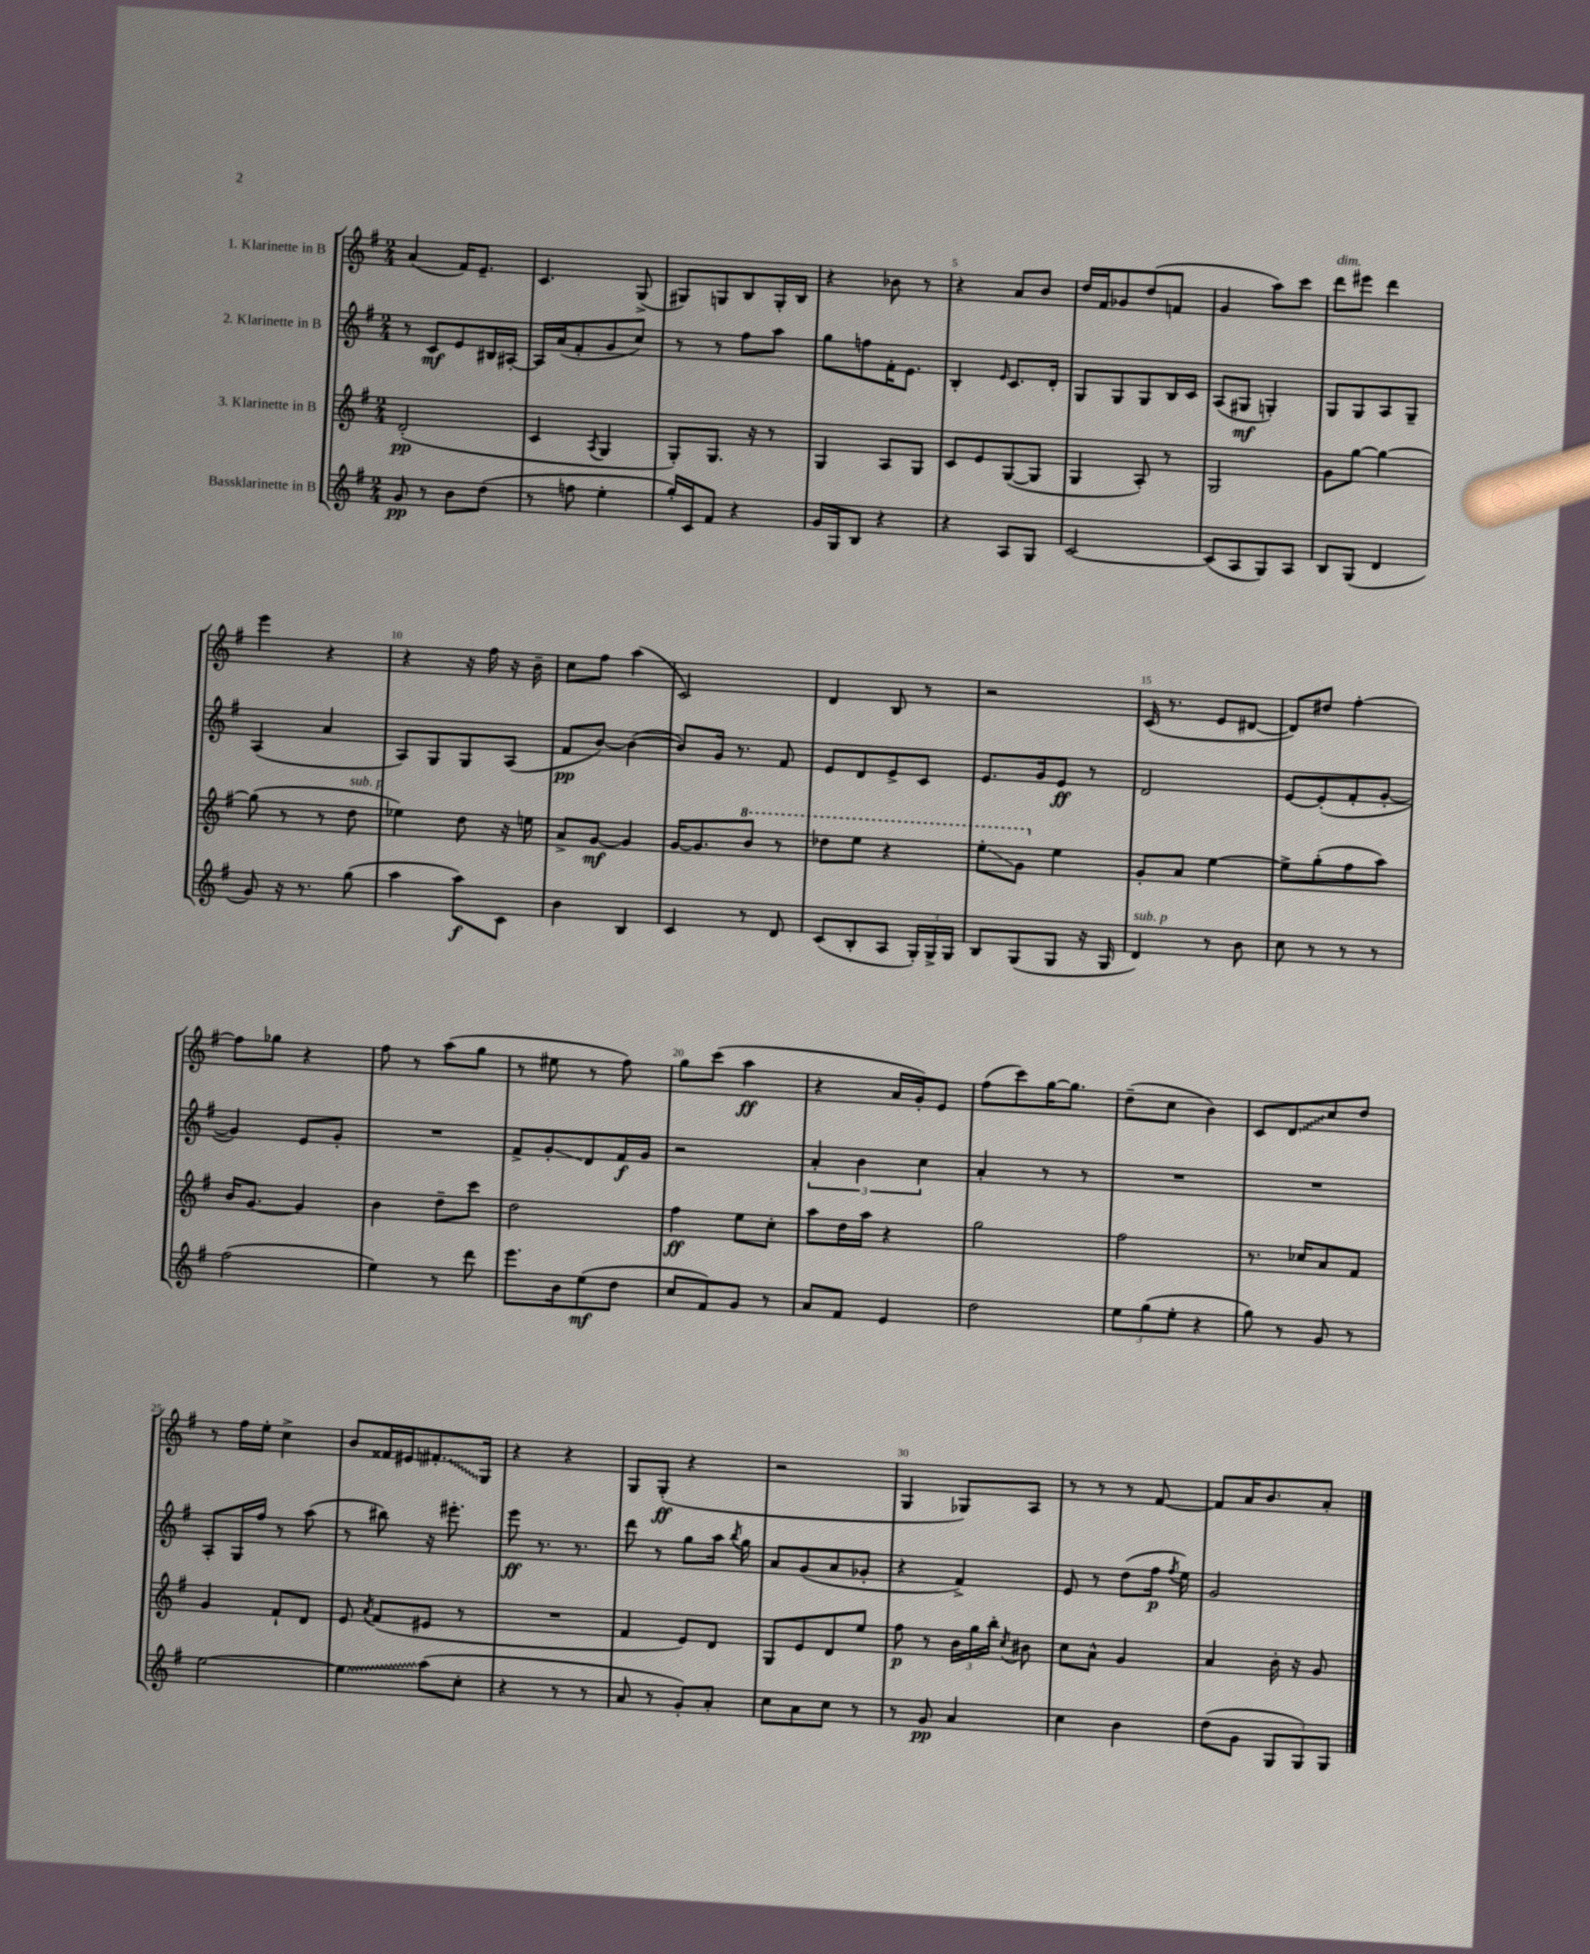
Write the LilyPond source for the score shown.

<<
\new StaffGroup <<
\new Staff = "s0" \with { instrumentName = "1. Klarinette in B" } {
    \clef treble \key g \major \numericTimeSignature \time 2/4
    \autoBeamOff a'4( fis'16[) e'8.]-- |
    c'4. g8->( |
    gis8[) g8 b8 g16-. b16] |
    r4 bes'8 r8 |
    r4 a'8[ b'8] |
    d''16[ fis'16 ges'8 d''8( f'8] |
    g'4 a''8[) c'''8] |
    d'''8[^\markup { \italic "dim." } eis'''8] d'''4 |
    e'''4 r4 |
    r4 r16 fis''16 r16 b'16-- |
    c''8[ fis''8] a''4( |
    c'2) |
    d'4 b8 r8 |
    r2 |
    c'16( r8. e'8[ dis'8]~ |
    dis'8[) dis''8] fis''4~-. |
    fis''8[ ges''8] r4 |
    fis''8 r8 a''8[( g''8] |
    r8 eis''8 r8 fis''8) |
    g''8[ c'''8]( a''4\ff |
    r4 a'16[ g'16-.) e'8] |
    fis''8[( c'''8) g''16~ g''8.] |
    d''8[--( c''8] b'4) |
    c'8[ \once \override Glissando.style = #'zigzag d'8\glissando c''8 d''8] |
    r8 fis''16[ e''16]-. c''4-> |
    b'8[ fisis'16 eis'16 \once \override Glissando.style = #'zigzag fis'8.-.\glissando g16] |
    r4 r4 |
    g8[ g8]-.\ff( r4 |
    r2 |
    g4 ges8[) a8] |
    r8 r8 r8 fis'8~ |
    fis'8[ a'16 b'8. a'8]-. \bar "|." |
}
\new Staff = "s1" \with { instrumentName = "2. Klarinette in B" } {
    \clef treble \key g \major \numericTimeSignature \time 2/4
    \autoBeamOff r8 c'8[\mf e'8 bis16 ais16]~-. |
    ais16[ a'16( fis'8-. g'8 c''8]) |
    r8 r8 fis''8[ a''8] |
    g''8[ f''8 fis'16-. e'8.] |
    b4-. \grace { e'16 } c'8.[ d'16]-. |
    g8[ g8 g8 b16 c'16] |
    a8[( gis8]\mf g4-.) |
    g8[ g8 a8 g8]-- |
    a4( a'4 |
    a8[) g8 g8 a8]( |
    fis'8[\pp b'8]~) b'4~( |
    b'8[) g'16] r8. fis'8 |
    e'8[ d'8 e'8-> c'8] |
    e'8.[ g'16 e'8]\ff r8 |
    d'2 |
    e'8[~ e'8-.( fis'8-. g'8]~-. |
    g'4) e'8[ g'8]-. |
    R2 |
    fis'8[-> g'8-.\glissando d'8 fis'16\f g'16] |
    r2 |
    \tuplet 3/2 { a'4-. b'4 c''4 } |
    a'4-. r8 r8 |
    R2 |
    R2 |
    a8[-. g16 fis''16] r8 a''8( |
    r8 bis''8) r16 eis'''8.-. |
    e'''8\ff r8. r8. |
    d'''8 r8 g''8[ a''16] \acciaccatura { b''8 } g''16 |
    a'8[ g'8( a'8 ges'8]-. |
    r4 fis'4->) |
    e'8 r8 d''8[( fis''16]\p \acciaccatura { fis''8 } e''16) |
    g'2 \bar "|." |
}
\new Staff = "s2" \with { instrumentName = "3. Klarinette in B" } {
    \clef treble \key g \major \numericTimeSignature \time 2/4
    \autoBeamOff d'2-.\pp( |
    c'4 \acciaccatura { a8 } g4 |
    g8[-.) g8.] r16 r8 |
    g4 a8[ g8] |
    c'8[ e'8 g8~( g8] |
    g4 a8-.) r8 |
    g2 |
    g'8[ g''8]~ g''4~ |
    g''8( r8 r8 d''8^\markup { \italic "sub. p" } |
    ees''4) d''8 r16 e''16 |
    a'8[-> g'8]~\mf g'4 |
    g'16[~ g'8. \ottava #1 b''8] r8 |
    des'''8[ e'''8] r4 |
    e'''8[-.\glissando g''8] \ottava #0 e''4 |
    g'8[-. a'8] e''4~ |
    e''8[-> g''8-.( fis''8 a''8]) |
    b'16[ g'8.]~ g'4 |
    b'4 d''8[-- c'''8] |
    d''2 |
    fis''4\ff e''8[ c''8]-. |
    a''8[ d''16 a''16] r4 |
    g''2 |
    fis''2 |
    r8. ces''16[ a'8 fis'8] |
    g'4 fis'8[-! d'8] |
    e'8 \acciaccatura { a'8 } fis'8[( eis'8] r8 |
    R2 |
    fis'4 e'8[) d'8] |
    g8[ e'8 d'8 e''8] |
    fis''8\p r8 \tuplet 3/2 { b'16[ g''16 b''16]-. } \acciaccatura { c''8 } bis'8 |
    c''8[ a'8]-^ g'4 |
    a'4 b'16-. r16 g'8 \bar "|." |
}
\new Staff = "s3" \with { instrumentName = "Bassklarinette in B" } {
    \clef treble \key g \major \numericTimeSignature \time 2/4
    \autoBeamOff g'8\pp r8 b'8[ d''8]( |
    r8 f''8 e''4-. |
    g''16[-.) c'16 fis'8] r4 |
    g'16[ g16 b8] r4 |
    r4 a8[ g8] |
    c'2~ |
    c'8[( a8 g8) a8] |
    b8[ g8]( d'4 |
    g'8) r16 r8. g''8( |
    a''4 a''8[\f) c'8] |
    b'4 b4 |
    c'4 r8 d'8 |
    c'8[( b8-. a8] \tuplet 3/2 { g16[-.) g16-> g16] } |
    b8[ g8( g8] r16 g16 |
    d'4^\markup { \italic "sub. p" }) r8 b'8 |
    c''8 r8 r8 r8 |
    fis''2( |
    e''4) r8 d'''8 |
    e'''8.[ b'16 e''8\mf( d''8] |
    c''8[ fis'8) g'8] r8 |
    a'8[ fis'8] e'4 |
    d''2 |
    \tuplet 3/2 { e''8[ g''8( e''8]-. } r4 |
    g''8) r8 g'8 r8 |
    e''2~ |
    \once \override Glissando.style = #'zigzag e''4\glissando a''8[( c''8]-. |
    r4 r8 r8 |
    a'8 r8 g'8[-.) a'8]-. |
    c''8[ a'8 c''8] r8 |
    r8 g'8\pp a'4 |
    c''4 b'4 |
    d''8[( g'8] \tuplet 3/2 { g8[ g8) g8] } \bar "|." |
}
>>
>>
\layout { \context { \Score \override BarNumber.break-visibility = ##(#f #t #t) barNumberVisibility = #(every-nth-bar-number-visible 5) } }
